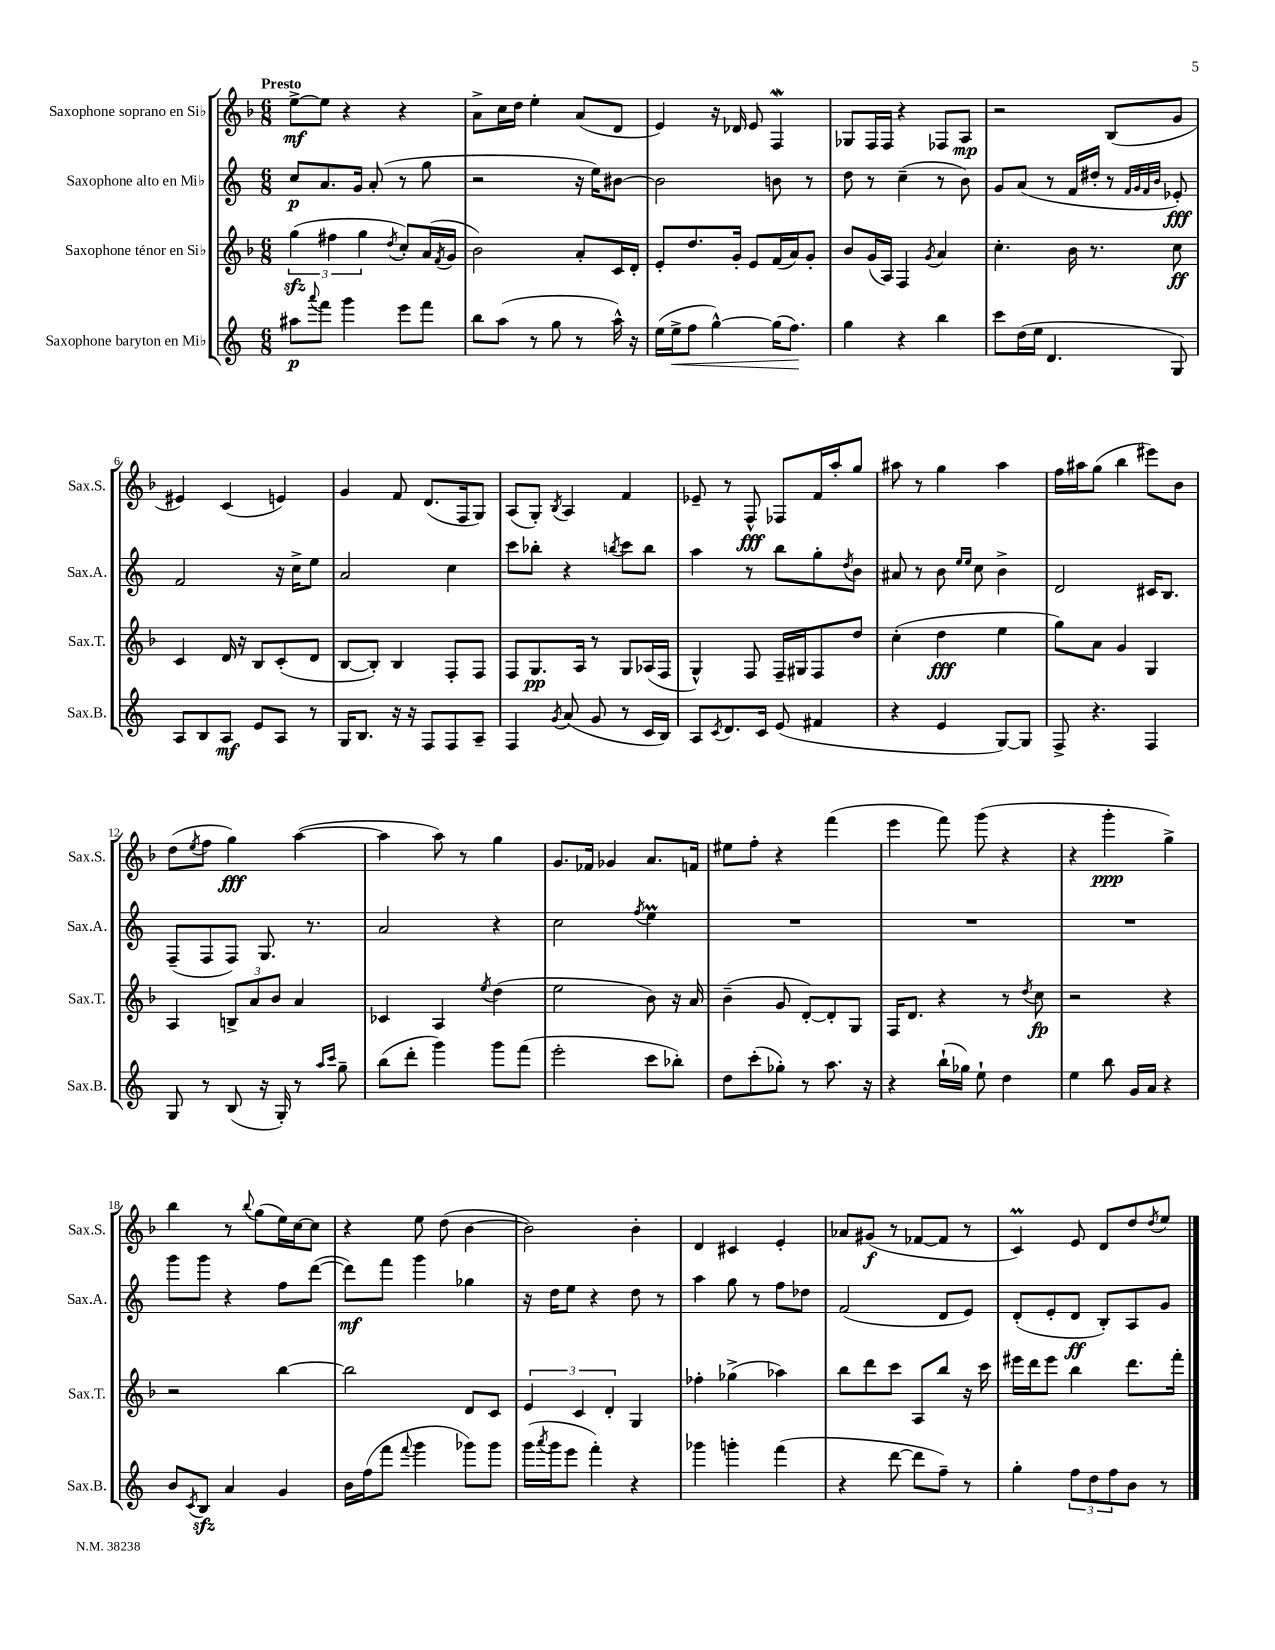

**kern	**kern	**kern	**kern
*staff4	*staff3	*staff2	*staff1
*clefG2	*clefG2	*clefG2	*clefG2
*k[]	*k[b-]	*k[]	*k[b-]
*M6/8	*M6/8	*M6/8	*M6/8
8aa#\L	(6gg\	8cc/L	[8ee^\L
8qqaaa/	.	.	.
8fff\J	.	8.a/	8ee\]J
.	6ff#\	.	.
4ggg\	.	.	4r
.	.	16g/Jk	.
.	6gg\	.	.
.	.	(8a'/	.
.	8qdd/	.	.
8eee\L	8cc'/L)	8r	4r
8fff\J	(16a/L	8gg\	.
.	8qf/	.	.
.	16g/JJ	.	.
=	=	=	=
8bb\L	2b-\)	2r	8a^\L
(8aa\J	.	.	16cc\L
.	.	.	16dd\JJ
8r	.	.	4ee'\
8gg\	.	.	.
8r	8a'/L	16r	(8a/L
.	.	16ee\LK)	.
16aa^^\)	16c/L	[8b#\J	8d/J
16r	16d'/JJ	.	.
=	=	=	=
(16ee\LL	8e'/L	2b#\]	4e/)
16ee^\J	.	.	.
8ff\J	8.dd/	.	.
[4gg^^\)	.	.	16r
.	16g'/Jk	.	16d-/
.	8e/L	.	8e/
(16gg\]LK	(16f/L	8b\	4F/
8.ff\J)	16a/J)	.	.
.	8g'/J	8r	.
=	=	=	=
4gg\	8b-/L	8dd\	8G-/L
.	(16g/L	8r	16F/L
.	16A/JJ)	.	16F/JJ
4r	4F/	(4cc~\	4r
.	8qg/	.	.
4bb\	4a/	8r	8F-/L
.	.	8b\)	8A/J
=	=	=	=
8ccc\L	4.cc'\	8g/L	2r
(16dd\L	.	(8a/J	.
16ee\JJ	.	.	.
4.d/	.	8r	.
.	16b-\	16f/LL	.
.	8.r	16dd#'/JJ	.
.	.	8r	(8B-/L
.	.	32qqf/LLL	.
.	.	32qqg/	.
.	.	32qqf/	.
.	.	32qqb/JJJ	.
8G/)	8cc\	8e-'/)	8g/J
=	=	=	=
8A/L	4c/	2f/	4e#/)
8B/	.	.	.
8A/J	16d/	.	(4c/
.	16r	.	.
8e/L	8B-/L	.	.
8A/J	(8c'/	16r	4e/)
.	.	16cc^\LK	.
8r	8d/J	8ee\J	.
=	=	=	=
16G/LK	[8B-/L	2a/	4g/
8.B/J	.	.	.
.	8B-'/]J)	.	.
16r	4B-/	.	8f/
16r	.	.	.
8F/L	.	.	(8.d/L
8F/	8F'/L	4cc\	.
.	.	.	16F/k
8A~/J	8F/J	.	8G/J)
=	=	=	=
4F/	8F/L	8ccc\L	(8A/L
.	8.G/	8bb-'\J	8G'/J)
8qg/	.	.	8qB-/
(8a/	.	4r	4A/
.	16A/Jk	.	.
8g/	8r	.	.
.	.	8qbb/	.
8r	8G/L	8ccc\L	4f/
16c/LL	(16A-/L	8bb\J	.
16B/JJ)	16F/JJ	.	.
=	=	=	=
8A/L	4G^^/)	4aa\	8e-~/
8qc/	.	.	.
8.d/	.	.	8r
.	8F/	8r	8F^^/
16c/Jk	.	.	.
(8e/	16F~/LL	8bb\L	8F-/L
.	16G#/J	.	.
4f#/	8F/	8gg'\	16f/L
.	.	.	16aa'/J
.	.	8qdd/	.
.	8dd/J	8b\J	8gg/J
=	=	=	=
4r	(4cc'\	8a#/	8aa#\
.	.	8r	8r
4e/	4dd\	8b\	4gg\
.	.	16qqee/LL	.
.	.	16qqee/JJ	.
.	.	8cc\	.
[8G/L)	4ee\	4b^\	4aa#\
8G/]J	.	.	.
=	=	=	=
8F^/	8gg\L)	2d/	16ff\LL
.	.	.	16aa#\J
4.r	8a\J	.	(8gg\J
.	4g/	.	4bb-\
4F/	4G/	16c#/LK	8eee#\L)
.	.	8.B/J	.
.	.	.	8b-\J
=	=	=	=
8G/	4A/	(8F~/L	(8dd\L
.	.	.	8qee/
8r	.	8F/	8ff\J
(8B/	12B^/L	8F/J)	4gg\)
.	12a/	.	.
16r	.	8.G/	.
.	12b-/J	.	.
16G'/)	.	.	.
8r	4a/	.	([4aa\
.	.	8.r	.
16qqaa/LL	.	.	.
16qqccc/JJ	.	.	.
8gg~\	.	.	.
=	=	=	=
(8bb\L	4c-/	2a/	4aa\]
8ddd'\J	.	.	.
4ggg\)	4A/	.	8aa\)
.	.	.	8r
.	8qee/	.	.
8ggg\L	(4dd\	4r	4gg\
(8fff\J	.	.	.
=	=	=	=
2eee'\	2ee\	2cc\	8.g/L
.	.	.	16f-/Jk
.	.	.	4g-/
.	.	8qff/	.
8ccc\L	8b-\)	4ee\	8.a/L
8bb-'\J)	16r	.	.
.	16a/	.	16f/Jk
=	=	=	=
8dd\L	(4b-~\	2.r	8ee#\L
(8ccc'\	.	.	8ff'\J
8gg-'\J)	8g/	.	4r
8r	[8d'/L)	.	.
8.aa\	8d'/]	.	(4fff\
.	8G/J	.	.
16r	.	.	.
=	=	=	=
4r	16F/LK	2.r	4eee\
.	8.d/J	.	.
(16bb`\LL	4r	.	8fff\)
16gg-\JJ)	.	.	.
8ee`\	.	.	(8ggg\
4dd\	8r	.	4r
.	8qdd/	.	.
.	8cc\	.	.
=	=	=	=
4ee\	2r	2.r	4r
8bb\	.	.	4ggg'\
16g/LL	.	.	.
16a/JJ	.	.	.
4r	4r	.	4gg^\)
=	=	=	=
8b/L	2r	8ggg\L	4bb-\
8qc/	.	.	.
8B/J	.	8ggg\J	.
4a/	.	4r	8r
.	.	.	8qqbb-/
.	.	.	(8gg\L
4g/	[4bb-\	8ff\L	16ee\L)
.	.	.	[16cc\J
.	.	([8ddd\J	8cc\]J
=	=	=	=
16b\LL	2bb-\]	8ddd\]L)	4r
(16ff\J	.	.	.
8fff\J	.	8fff\J	.
8qqfff/	.	.	.
4ggg\	.	4ggg\	8ee\
.	.	.	(8dd\
8ggg-\L)	8d/L	4gg-\	[4b-\
8ggg-\J	8c/J	.	.
=	=	=	=
(16ggg\LL	6e/	16r	2b-\])
8qaaa/	.	.	.
16ggg\J	.	16dd\LK	.
8eee\J	.	8ee\J	.
.	6c/	.	.
4fff'\)	.	4r	.
.	6d'/	.	.
4r	4G/	8dd\	4b-'\
.	.	8r	.
=	=	=	=
4ggg-\	4ff-'\	4aa\	4d/
4ggg'\	(4gg-^\	8gg\	4c#/
.	.	8r	.
(4fff\	4aa-\)	8ff\L	4e'/
.	.	8dd-\J	.
=	=	=	=
4r	8bb-\L	(2f/	8a-/L
.	8ddd\	.	(8g#/J
[8ddd\	8ccc\J	.	8r
8ddd\]L	8A/L	.	[8f-/L
8ff~\J)	8bb-/J	8d/L	8f-/]J
8r	16r	8e/J)	8r
.	16ccc\	.	.
=	=	=	=
4gg'\	16eee#\LL	(8d'/L	4c/)
.	16ddd\J	.	.
.	8eee#\J	8e'/	.
12ff\L	4bb-\	8d/J	8e/
12dd\	.	.	.
.	.	8B'/L)	8d/L
12ff\	.	.	.
8b\J	8.ddd\L	8A/	8dd/
.	.	.	8qdd/
8r	.	8g/J	8ee/J
.	16fff'\Jk	.	.
==	==	==	==
*-	*-	*-	*-
